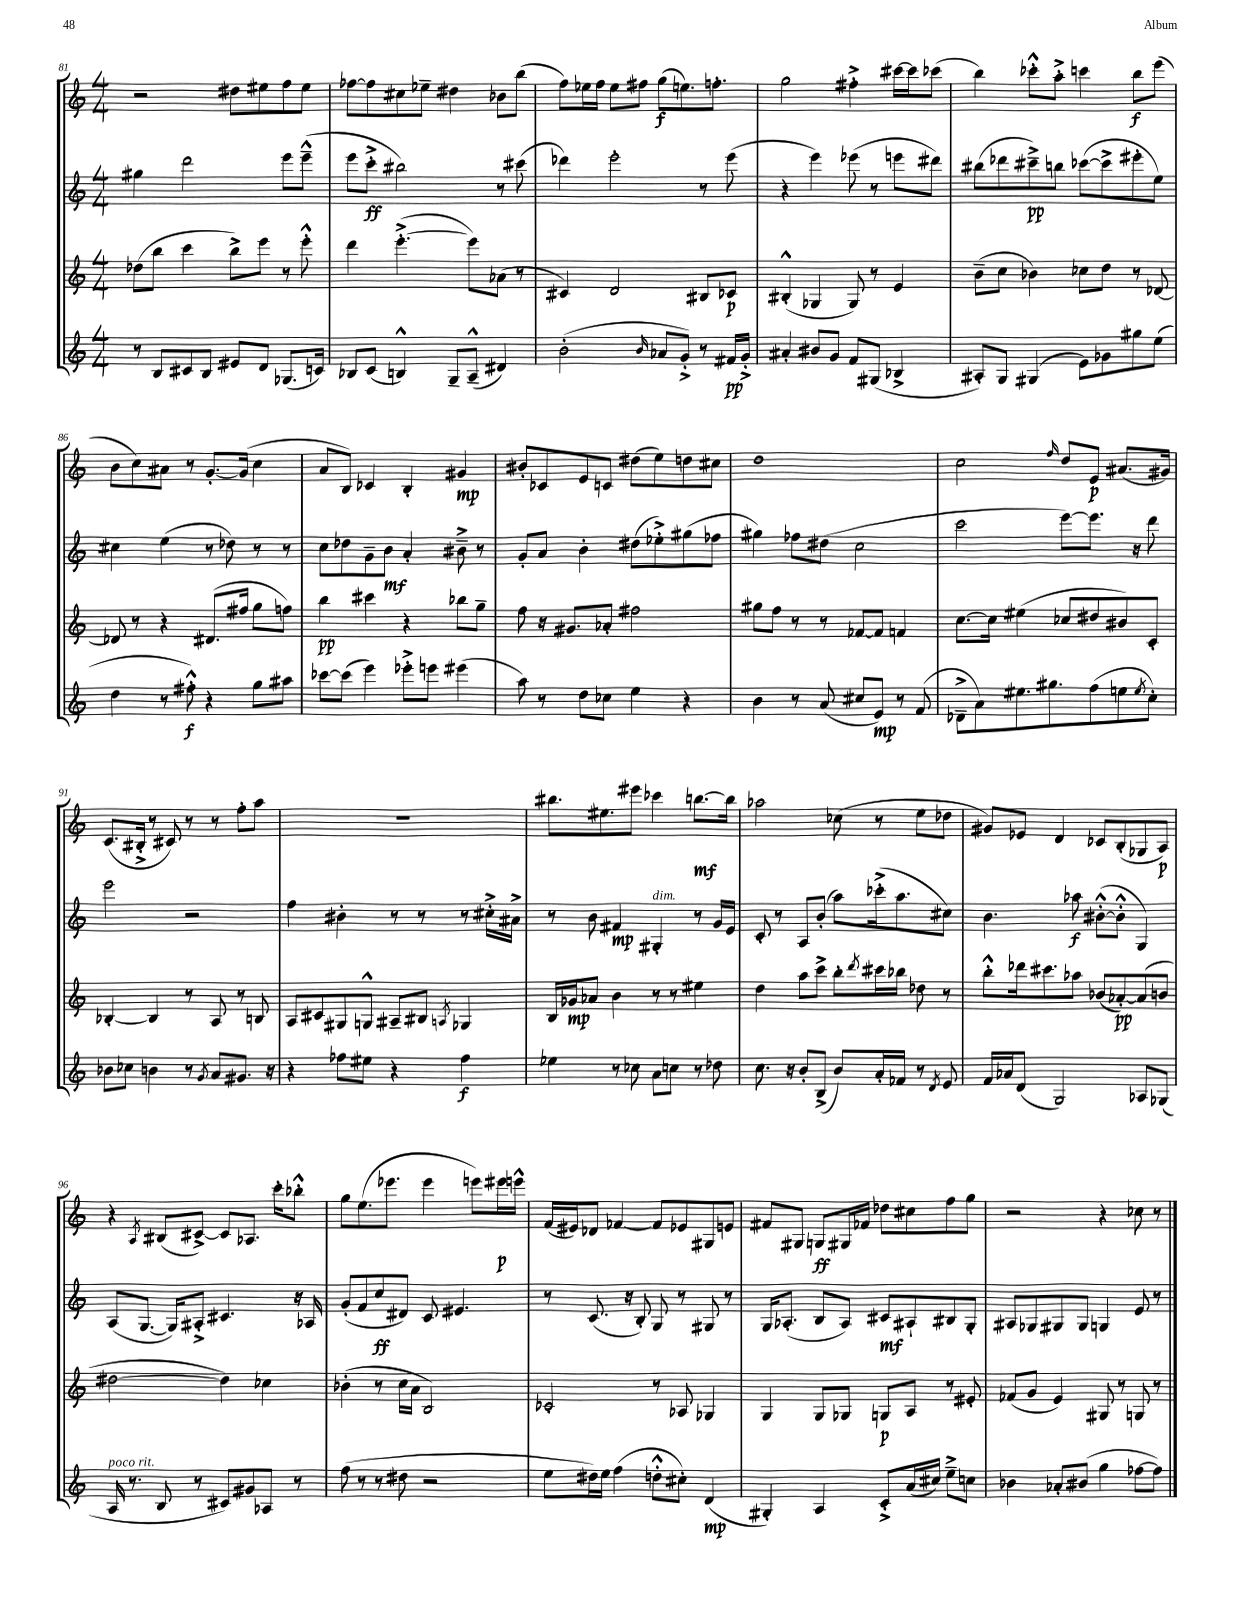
<<
\new StaffGroup <<
\new Staff = "s0" {
    \clef treble \key c \major \numericTimeSignature \time 4/4
    r2 dis''8 eis''8 f''8 eis''8 |
    fes''8~ fes''8 cis''8 ees''8-- dis''4 bes'8 b''8( |
    f''8) ees''16 f''16 ees''8 fis''8 g''8\f( e''8.) f''8.-. |
    g''2 fis''4-.-> cis'''16~ cis'''16 ces'''8( |
    b''4) ces'''8-.-^ a''8-.-> c'''4 b''8\f e'''8( |
    b'8 c''8) ais'8 r8 g'8.~-. g'16( c''4 |
    a'8 b8) ces'4 b4-. gis'4\mp |
    bis'8-. ces'8 e'8 c'8 dis''8( e''8) d''8 cis''8 |
    d''1 |
    c''2 \grace { f''16 } d''8 e'8\p ais'8.( gis'16) |
    c'8.( bis16-.-> r8 cis'8) r8 r8 f''8-. a''8 |
    R1 |
    bis''8. eis''8. eis'''8 ces'''4 b''8.~\mf b''16 |
    aes''2 ces''8( r8 e''8 des''8 |
    gis'8) ees'8 d'4 ces'8 b8-.( ges8 a8\p) |
    r4 \acciaccatura { a8 } bis8( cis'8~->) cis'8 aes8. c'''16-. bes''8-.-^ |
    g''8 e''8.( ees'''8. ees'''4 e'''8) eis'''16\p e'''16-^ |
    f'16( eis'16) des'8 fes'4~ fes'8 ees'8 gis8 e'8 |
    fis'8 gis8 g8\ff gis16 fes'16 des''8 cis''8 f''8 g''8 |
    r2 r4 ces''8 r8 \bar "|." |
}
\new Staff = "s1" {
    \clef treble \key c \major \numericTimeSignature \time 4/4
    gis''4 d'''2 e'''8 e'''8---^( |
    e'''8 c'''8-.->\ff bis''2) r8 cis'''8( |
    des'''4) e'''2-. r8 e'''8( |
    r4 e'''4) ees'''8( r8 e'''8 dis'''8) |
    bis''8( des'''8 cis'''8--->\pp) b''8 ces'''8~( ces'''8-> eis'''8-. e''8) |
    cis''4 e''4( r8 des''8) r8 r8 |
    c''8 des''8 g'8-- b'8\mf a'4-. bis'8---> r8 |
    g'8-. a'8 b'4-. dis''8( ees''8-.->) gis''8( fes''8 |
    gis''4) fes''8 dis''8( c''2 |
    c'''2 e'''8~) e'''8. r16 d'''8 |
    e'''2 r2 |
    f''4 bis'4-. r8 r8 r8 cis''16-.-> ais'16-> |
    r8 b'8 fis'4\mp gis4-.^\markup { \italic "dim." } r8 g'16 e'16 |
    c'8-. r8 a8 b'8-.( a''8) ces'''16-.->( a''8. cis''8) |
    b'4. aes''8\f bis'8~-.-^( bis'8-.-^ g4) |
    a8( g8.~ g16) ais8-.-> cis'4. r16 aes16 |
    g'8-.( f'8 c''8\ff dis'8) c'8 eis'4. |
    r8 c'8.( r16 b8-.) g8 r8 gis8 r8 |
    g16 aes8.-.( b8 aes8) cis'8\mf ais8-! bis8 g8-. |
    ais8 ges8 gis8 gis8 g4 e'8 r8 \bar "|." |
}
\new Staff = "s2" {
    \clef treble \key c \major \numericTimeSignature \time 4/4
    des''8( b''8 c'''4 b''8->) e'''8 r8 e'''8-.-^ |
    d'''4 e'''4.~-.->( e'''8) aes'8( r8 |
    cis'4) d'2 bis8 ces'8\p |
    bis4-.-^( ges4 ges8) r8 e'4 |
    b'8--( c''8 bes'4) ces''8 d''8 r8 des'8~ |
    des'8 r8 r4 dis'8.( fis''16 g''8 f''8) |
    b''4\pp cis'''4 r4 bes''8 g''8-- |
    f''8 r16 gis'8. aes'8-. fis''2 |
    gis''8 f''8 r8 r8 fes'8~ fes'8 f'4 |
    c''8.~ c''16 eis''4( ces''8 dis''8 bis'8) c'8-. |
    bes4~-. bes4 r8 a8 r8 b8 |
    a8 cis'8 gis8 g8-^ ais8-- bis8 \acciaccatura { a8 } ges4 |
    b16 ges'16\mp aes'8 b'4 r8 r8 eis''4 |
    d''4 a''8 c'''8-> b''8-. \acciaccatura { d'''8 } cis'''16 bes''16 des''8 r8 |
    b''8-.-^ des'''16 cis'''8. aes''8 bes'8( aes'8~-.\pp) aes'8( b'8 |
    dis''2~ dis''4) ces''4 |
    bes'4-.( r8 c''16 a'16 b2) |
    ces'2-. r8 aes8 ges4 |
    g4 g8 ges8 g8\p a8 r8 eis'8-. |
    fes'8( g'8 e'4) gis8 r8 g8 r8 \bar "|." |
}
\new Staff = "s3" {
    \clef treble \key c \major \numericTimeSignature \time 4/4
    r8 b8 cis'8 b8 eis'8 d'8 ges8.( c'16) |
    bes8 c'8( b4-^) g8-- a8---^( dis'4) |
    b'2-.( \grace { b'16 } aes'8 g'8-.->) r8 fis'16\pp g'16-.-> |
    ais'4-. bis'8 g'8 f'8 gis8( bes4-> |
    ais8-.) g8 gis4( e'8) ges'8 gis''8 e''8( |
    d''4 r8 fis''8-.-^\f) r4 g''8 ais''8 |
    ces'''8~ ces'''8( e'''4) ees'''8-.-> e'''8 eis'''4( |
    a''8) r8 d''8 ces''8 e''4 r4 |
    b'4 r8 a'8( cis''8 e'8\mp) r8 f'8( |
    des'8---> a'8) eis''8. gis''8. f''8( e''8 \acciaccatura { e''8 } c''8-.) |
    bes'8 ces''8 b'4 r8 \acciaccatura { g'8 } a'8 gis'8. r16 |
    r4 fes''8 eis''8 r4 fes''4\f |
    ees''4 r8 ces''8 a'8 c''8 r8 des''8 |
    c''8. r16 b'8-. b8->( b'8) a'16-. fes'16 r8 \acciaccatura { d'8 } e'8 |
    f'16 aes'16 d'8( g2) aes8 ges8( |
    a16^\markup { \italic "poco rit." } r8. b8 r8 cis'8) gis'8 aes8 r8 |
    f''8( r8 r8 dis''8 r2 |
    e''8 dis''16) e''16 f''4( d''8-.-^ cis''8-.) d'4\mp( |
    gis4-.) a4 c'8-.-> a'16( cis''16) e''8---> c''8 |
    bes'4 aes'8-. bis'8( g''4 fes''8~ fes''8) \bar "|." |
}
>>
>>
\layout { \context { \Score currentBarNumber = #81 } }
